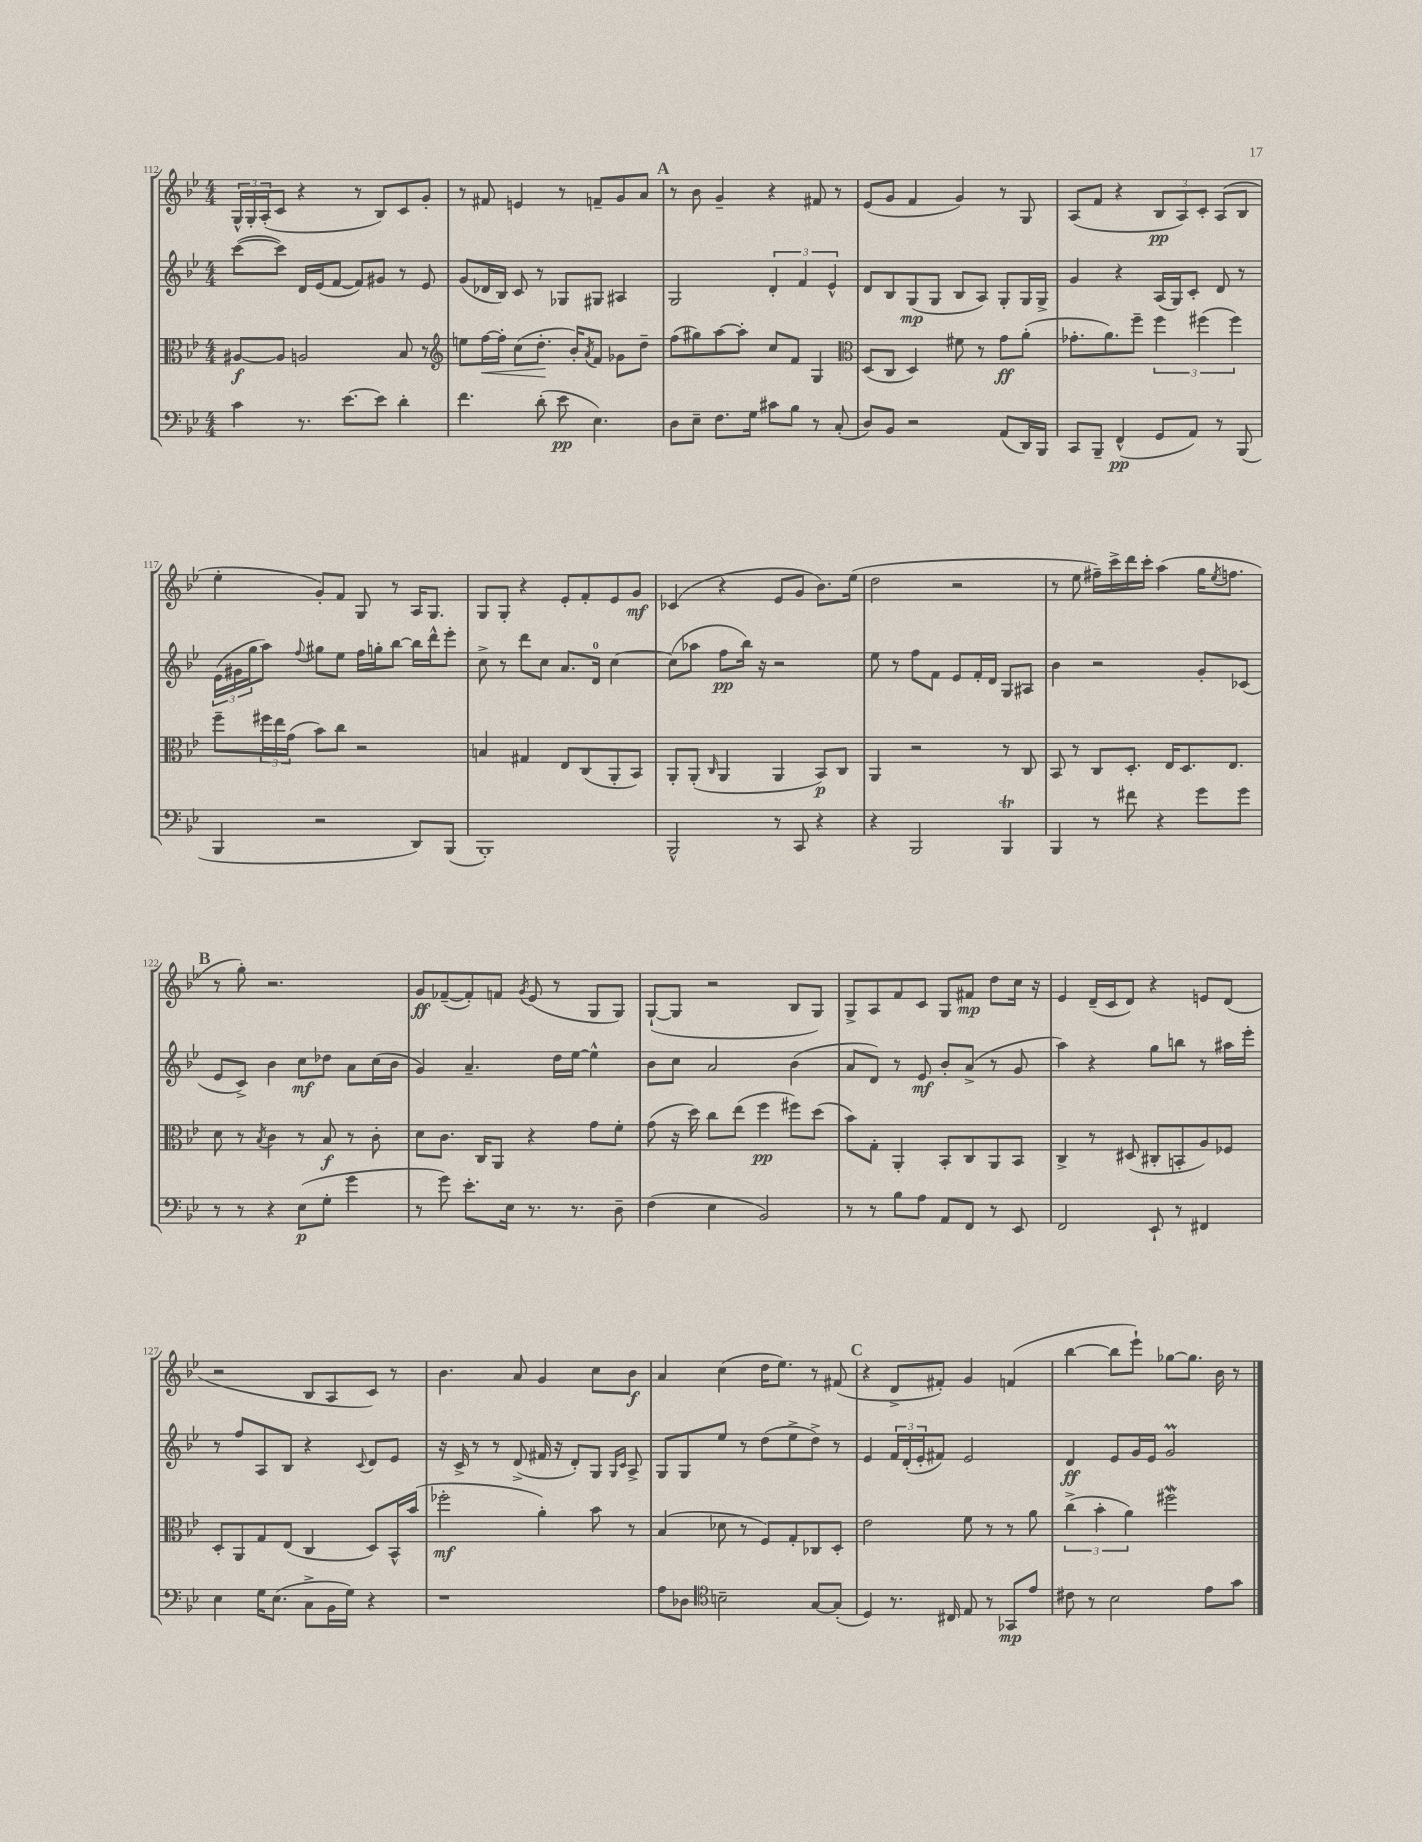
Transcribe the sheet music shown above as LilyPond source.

<<
\new StaffGroup <<
\new Staff = "s0" {
    \clef treble \key bes \major \numericTimeSignature \time 4/4
    \tuplet 3/2 { g16-^ g16-. a16-.( } c'8 r4 r8 bes8) c'8 g'8-. |
    r8 fis'8 e'4 r8 f'8-- g'8 a'8 |
    \mark \markup { \bold "A" } r8 bes'8 g'4-- r4 fis'8 r8 |
    ees'8( g'8 f'4 g'4) r8 g8 |
    a8( f'8 r4 \tuplet 3/2 { bes8\pp a8) c'8-. } a8( bes8 |
    ees''4-. g'8-.) f'8 g8 r8 a16 g8. |
    g8 g8-. r4 ees'8-. f'8-. ees'8 g'8\mf |
    ces'4( r4 ees'8 g'8 bes'8.) ees''16( |
    d''2 r2 |
    r8 ees''8 fis''16--) c'''16-> d'''16 c'''16-. a''4( g''16 \acciaccatura { ees''8 } f''8. |
    \mark \markup { \bold "B" } r8 g''8-.) r2. |
    g'8\ff fes'8~--( fes'8-.) f'8 \acciaccatura { g'8 } ees'8( r8 g8 g8) |
    g8~-!( g8 r2 bes8 g8) |
    g8-> a8 f'8 c'8 g8 fis'8\mp d''8 c''16 r16 |
    ees'4 d'16--( c'16 d'8) r4 e'8 d'8( |
    r2 bes8 a8 c'8) r8 |
    bes'4. a'8 g'4 c''8 bes'8\f |
    a'4 c''4( d''16 ees''8.) r8 fis'8( |
    \mark \markup { \bold "C" } r4 d'8-> fis'8-.) g'4 f'4( |
    bes''4~ bes''8 ees'''8-!) ges''8~ ges''8. bes'16 r8 \bar "|." |
}
\new Staff = "s1" {
    \clef treble \key bes \major \numericTimeSignature \time 4/4
    c'''8~( c'''8) d'16 ees'16( f'8~ f'8) gis'8 r8 ees'8 |
    g'8( des'16 bes16) c'8 r8 ges8 gis8 ais4 |
    \mark \markup { \bold "A" } g2 \tuplet 3/2 { d'4-. f'4 ees'4-^ } |
    d'8 bes8 g8\mp( g8 bes8 a8) g8-. g16 g16-> |
    g'4 r4 a16( g16) c'8-. d'8 r8 |
    \tuplet 3/2 { ees'16( gis'16 g''16 } a''8) \appoggiatura { f''8 } gis''8 ees''8 f''16 g''16-. bes''8~ bes''16 d'''16-^ ees'''8-. |
    c''8-> r8 d'''8 c''8 a'8. d'16-0 c''4~ |
    c''8( aes''8 f''8\pp bes''16) r16 r2 |
    ees''8 r8 f''8 f'8 ees'8 f'16-. d'16 g8 ais8 |
    bes'4 r2 g'8-. ces'8( |
    \mark \markup { \bold "B" } ees'8 c'8->) bes'4 c''8\mf des''8 a'8 c''16( bes'16 |
    g'4) a'4.-- d''16 ees''16~ ees''4-^ |
    bes'8 c''8 a'2 bes'4( |
    a'8 d'8) r8 ees'8\mf bes'8-. a'8->( r8 g'8 |
    a''4) r4 g''8 b''8 r8 ais''16 ees'''16-. |
    r8 f''8 a8 bes8 r4 \appoggiatura { c'8 } d'8 ees'8 |
    r16 c'16-> r8 r8 d'8->( fis'16 r16 d'8-.) g8 \grace { g16 c'16 } a8-> |
    g8 g8 ees''8 r8 d''8( ees''8-> d''8->) r8 |
    \mark \markup { \bold "C" } ees'4 \tuplet 3/2 { f'16 d'16-.( ees'16-. } fis'8) ees'2 |
    d'4\ff ees'8 g'16 ees'16 g'2\prall \bar "|." |
}
\new Staff = "s2" {
    \clef alto \key bes \major \numericTimeSignature \time 4/4
    ais8~\f ais8 a2 bes8 r8 |
    \clef treble e''8 f''16~\< f''16-. c''8( d''8.-.\! bes'16-.) \acciaccatura { a'8 } f'8 ges'8 d''8-- |
    \mark \markup { \bold "A" } f''8( gis''8) a''8~ a''8-. c''8 f'8 g4 |
    \clef alto d8( c8 d4) fis'8 r8 g'8\ff a'8-.( |
    ges'8.-. a'8.) f''8-- \tuplet 3/2 { f''4 fis''4( fis''4) } |
    f''8-- \tuplet 3/2 { fis''16 ees''16 g'16( } bes'8) c''8 r2 |
    b4 gis4 ees8 c8( a,8-. bes,8) |
    a,8-. a,8-.( \grace { c16 } a,4 a,4 bes,8\p) c8 |
    a,4 r2 r8 c8 |
    bes,8 r8 c8 d8.-. ees16 d8. ees8. |
    \mark \markup { \bold "B" } d'8 r8 \acciaccatura { bes8 } c'4 r8 bes8\f r8 c'8-. |
    d'8 c'8. c16 a,8 r4 g'8 f'8-. |
    g'8( r16 d''16) c''8 ees''8( f''4\pp fis''8) d''8( |
    bes'8) g8-. a,4-. bes,8-. c8 a,8 bes,8 |
    c4-> r8 dis8( cis8-. b,8-. a8) fes8 |
    d8-. a,8 g8 ees8( c4 d8) bes,16-^ bes'16( |
    fes''2-.\mf a'4-.) bes'8 r8 |
    bes4( des'8 r8 f8) g8-. ces8 d8-. |
    \mark \markup { \bold "C" } ees'2 f'8 r8 r8 a'8 |
    \tuplet 3/2 { c''4->( bes'4-. a'4) } fis''2\mordent \bar "|." |
}
\new Staff = "s3" {
    \clef bass \key bes \major \numericTimeSignature \time 4/4
    c'4 r8. ees'8.~ ees'8 d'4-. |
    f'4. d'8-.( ees'8\pp ees4.) |
    \mark \markup { \bold "A" } d8 ees8-- f8. g16 cis'8 bes8 r8 c8-.( |
    d8) bes,8 r2 a,8( d,16) bes,,16 |
    c,8 bes,,8-- f,4-^\pp( g,8 a,8) r8 bes,,8( |
    bes,,4 r2 d,8) bes,,8( |
    bes,,1-.) |
    bes,,2-^ r8 c,8 r4 |
    r4 bes,,2 bes,,4\trill |
    bes,,4 r8 fis'8 r4 g'8 g'8 |
    \mark \markup { \bold "B" } r8 r8 r4 ees8\p( g8-. g'4 |
    r8 g'8) ees'8.-. ees16 r8. r8. d8-- |
    f4( ees4 bes,2) |
    r8 r8 bes8 a8 a,8 f,8 r8 ees,8 |
    f,2 ees,8-! r8 fis,4 |
    ees4 g16 ees8.( c8-> bes,16 g16) r4 |
    r1 |
    a8 des8 \clef tenor b2-- g8~ g8-.( |
    \mark \markup { \bold "C" } d4) r8. cis16 ees8 r8 ges,8\mp ees'8 |
    cis'8 r8 bes2 ees'8 g'8 \bar "|." |
}
>>
>>
\layout { \context { \Score currentBarNumber = #112 } }
